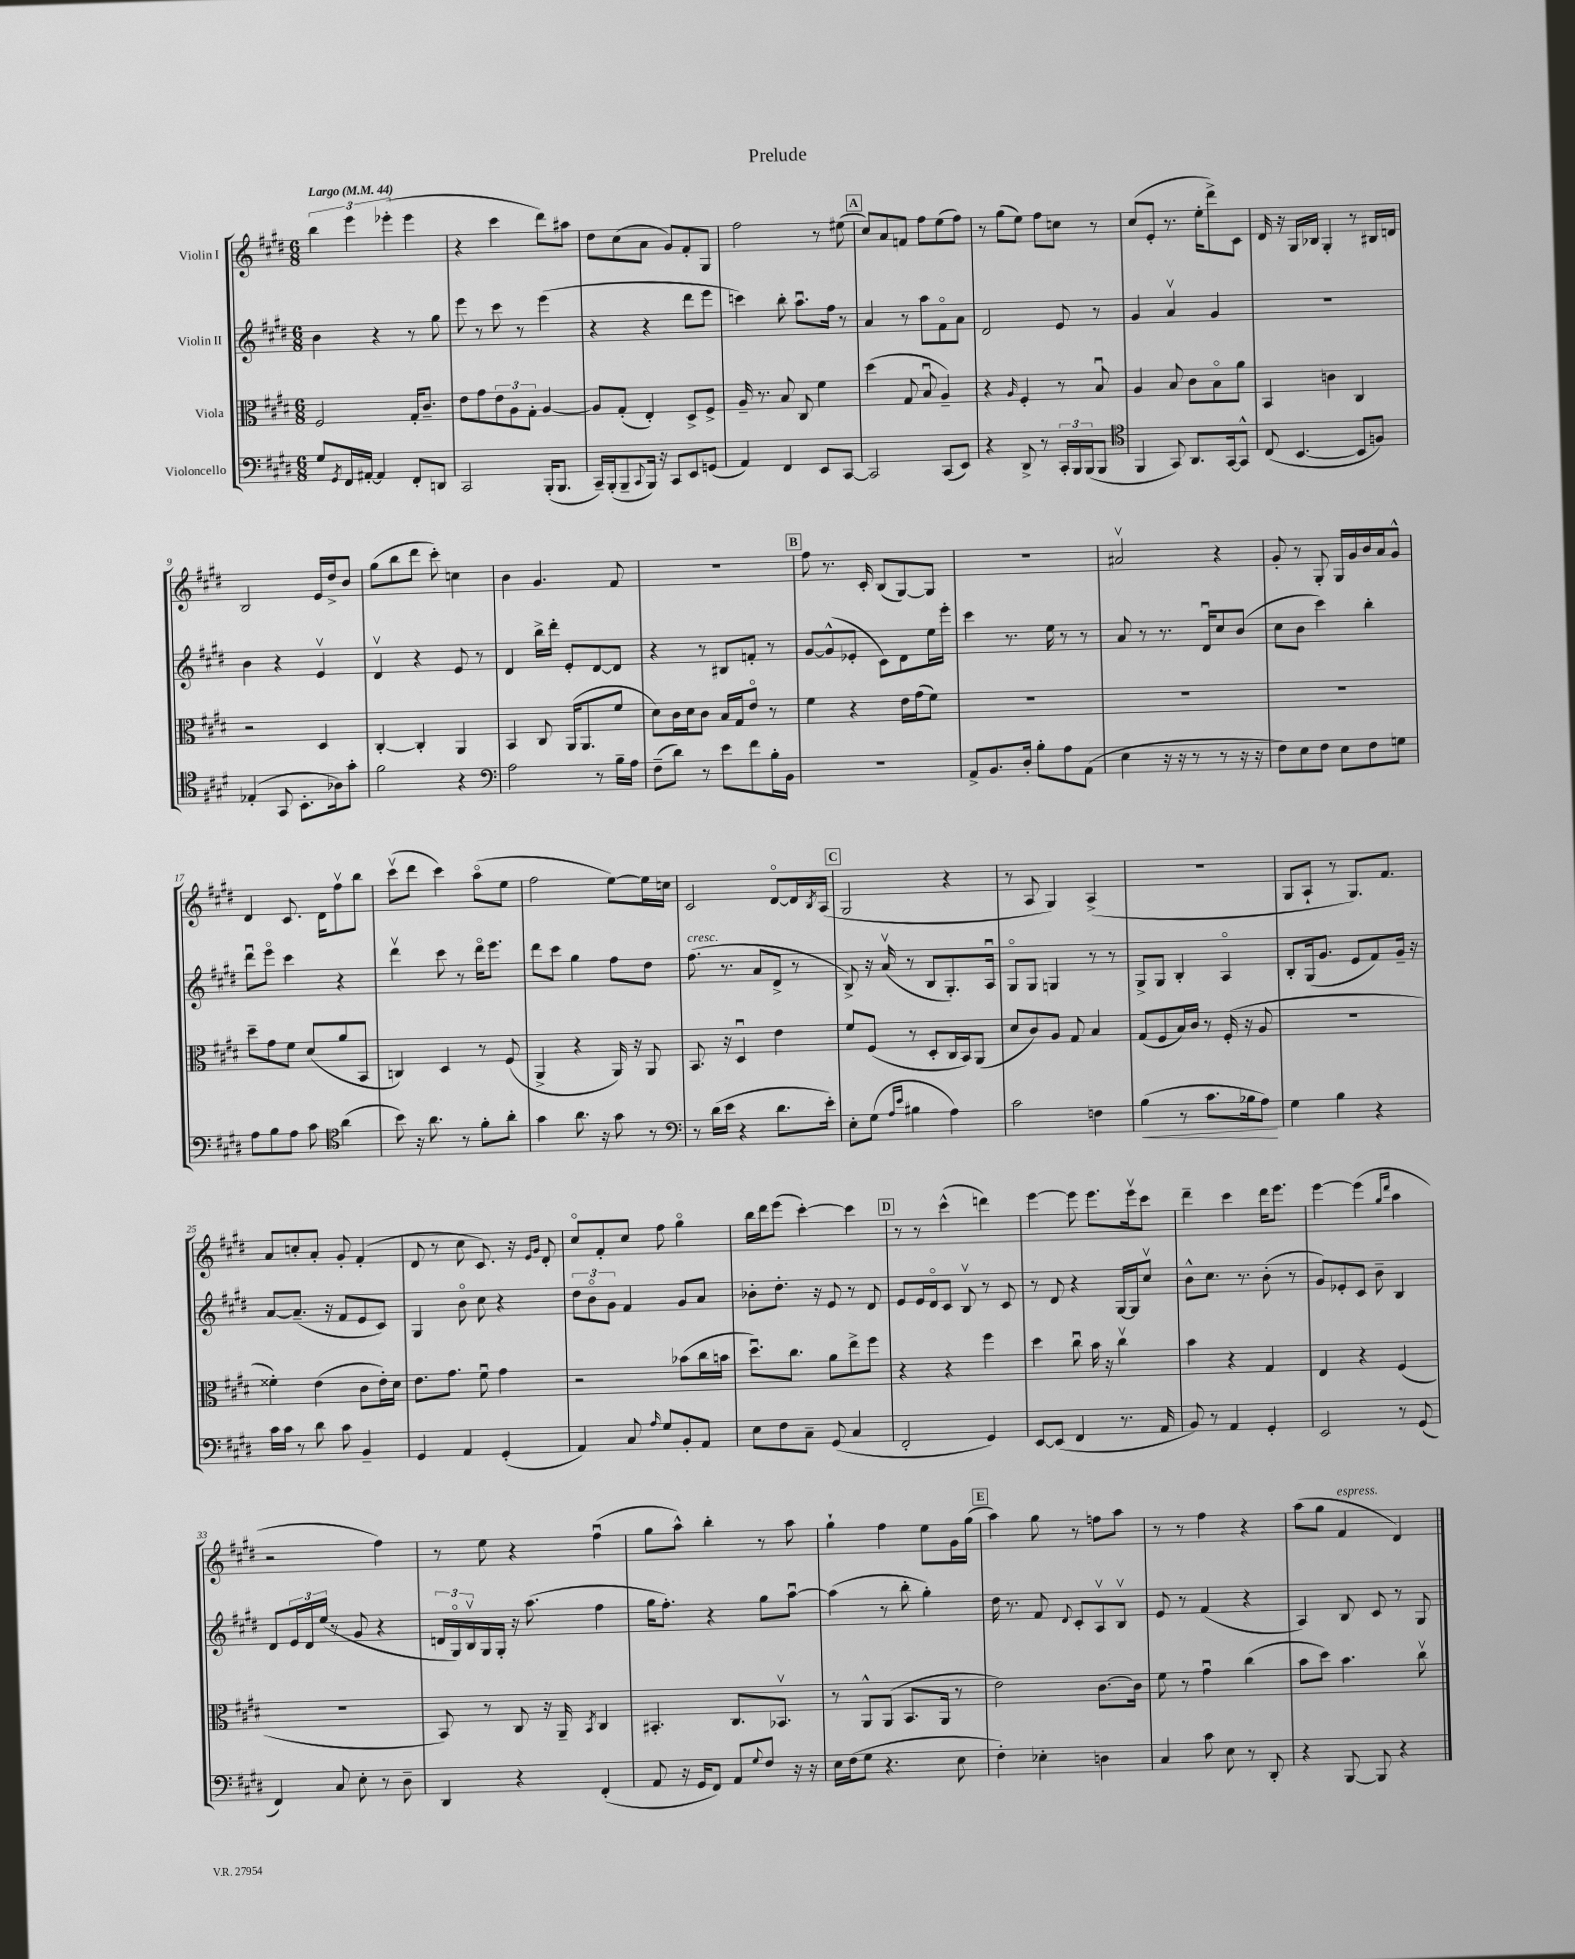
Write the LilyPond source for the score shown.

\header { title = "Prelude" }
<<
\new StaffGroup <<
\new Staff = "s0" \with { instrumentName = "Violin I" } {
    \clef treble \key e \major \numericTimeSignature \time 6/8 \tempo "Largo" 4 = 44
    \tuplet 3/2 { b''4 e'''4 ees'''4-.( } ees'''4 |
    r4 cis'''4 dis'''8) ais''8 |
    dis''8 cis''8( a'8 gis'8) fis'8-. gis8 |
    fis''2 r8 eis''8( |
    \mark \markup { \box "A" } cis''8) a'8 f'8 fis''8 e''8( fis''8) |
    r8 gis''8( e''8) fis''8 c''8 r8 |
    cis''8( e'8-. r8. e''16-. dis'''8->) cis'8 |
    dis'16 r16 gis16 bes16 gis4-. r8 bis16 d'16 |
    b2 e'16 dis''16-> b'8 |
    gis''8( b''8 dis'''8 cis'''8-.) c''4 |
    b'4 gis'4. fis'8 |
    R2. |
    \mark \markup { \box "B" } fis''8 r8. cis'16-. b8( gis8~) gis8 |
    R2. |
    ais'2\upbow r4 |
    gis'8-. r8 gis8-. gis16 gis'16 b'16 a'16 gis'8-^ |
    dis'4 cis'8. dis'16 fis''8\upbow b''8 |
    cis'''8\upbow( dis'''8 cis'''4) a''8\flageolet( e''8 |
    fis''2 e''8~) e''16 c''16 |
    cis'2 dis'8~\flageolet dis'16 \acciaccatura { b8 } a16( |
    \mark \markup { \box "C" } gis2 r4 |
    r8 a8 gis4) a4->( |
    R2. |
    gis8 a8-! r8 gis8.) fis'8. |
    a'8 c''8-. a'8-. gis'8-. fis'4-.( |
    dis'8 r8 cis''8 cis'8.) r16 \grace { e'16 gis'16 } dis'8-. |
    cis''8\flageolet fis'8-. cis''8 fis''8 gis''4\flageolet |
    b''16 dis'''16 e'''8( cis'''4~-.) cis'''4 |
    \mark \markup { \box "D" } r8 r8 cis'''4-^( d'''4) |
    e'''4~ e'''8 e'''8. e'''16\upbow cis'''8 |
    dis'''4-- cis'''4 dis'''16 e'''8. |
    e'''4~ e'''4( \grace { gis''16 dis'''16 } a''4 |
    r2 fis''4) |
    r8 e''8 r4 fis''4\downbow( |
    gis''8 a''8-^) b''4-. r8 a''8 |
    gis''4-! fis''4 e''8 gis'16 gis''16( |
    \mark \markup { \box "E" } a''4) gis''8 r8 f''8 a''8 |
    r8 r8 fis''4 r4 |
    a''8( gis''8 fis'4^\markup { \italic "espress." } dis'4) \bar "|." |
}
\new Staff = "s1" \with { instrumentName = "Violin II" } {
    \clef treble \key e \major \numericTimeSignature \time 6/8
    b'4 r4 r8 gis''8 |
    e'''8 r8 cis'''8 r8 e'''4( |
    r4 r4 dis'''8 e'''8 |
    c'''4) b''8-. a''8.\downbow fis''16 r8 |
    \mark \markup { \box "A" } a'4 r8 a''8 fis'8\flageolet a'8 |
    dis'2 e'8 r8 |
    gis'4 a'4\upbow gis'4 |
    R2. |
    b'4 r4 e'4\upbow |
    dis'4\upbow r4 e'8 r8 |
    dis'4 b''16-> dis'''16-. e'8-. dis'8~ dis'8 |
    r4 r8 bis8 f'8-. r8 |
    \mark \markup { \box "B" } gis'8~ gis'8-^( ees'8-. cis'8) dis'8 e''16 e'''16-. |
    cis'''4 r8. e''16 r8 r8 |
    a'8 r8 r8. dis'16\downbow cis''8 b'8( |
    cis''8 b'8 cis'''4) b''4-. |
    dis'''8\downbow e'''8\flageolet cis'''4 r4 |
    dis'''4\upbow cis'''8 r8 dis'''16\flageolet e'''8. |
    dis'''8 cis'''8 gis''4 fis''8 dis''8 |
    fis''8.^\markup { \italic "cresc." }( r8. a'8 dis'8-> r8 |
    \mark \markup { \box "C" } b8->) r16 a'16\upbow( r8 b8 gis8.-.) a16\downbow |
    gis8\flageolet gis8 g4 r8 r8 |
    gis8-> gis8 b4-. a4\flageolet |
    b8-. gis16( gis'8. e'8 fis'8) gis'16-- r16 |
    a'8~ a'8.--( r16 fis'8 e'8 cis'8) |
    gis4 b'8\flageolet cis''8 r4 |
    \tuplet 3/2 { dis''8 b'8\flageolet gis'8 } fis'4 gis'8 a'8 |
    bes'8-. dis''8.-. r16 e'8 r8 dis'8 |
    \mark \markup { \box "D" } e'8 e'16 dis'16\flageolet cis'8 b8\upbow r8 cis'8 |
    r8 dis'8 r4 gis16~ gis16 cis''8\upbow |
    b'8-^ cis''8. r8. b'8-.( r8 |
    gis'8) ees'8-. cis'8 b'8-- b4 |
    dis'8 \tuplet 3/2 { e'16 dis'16 e''16( } r8 gis'8 r4 |
    \tuplet 3/2 { d'16 gis16\flageolet) b16\upbow } gis16 gis16-. r16 a''8.( fis''4 |
    gis''16 fis''8.-.) r4 gis''8 a''8~\downbow |
    a''4( r8 b''8-. gis''4-.) |
    \mark \markup { \box "E" } dis''16 r8. fis'8 \appoggiatura { dis'8 } cis'8-. a8\upbow b8\upbow |
    e'8 r8 fis'4( r4 |
    a4) b8 cis'8 r8 gis8 \bar "|." |
}
\new Staff = "s2" \with { instrumentName = "Viola" } {
    \clef alto \key e \major \numericTimeSignature \time 6/8
    fis2 gis16-. cis'8.-- |
    e'8 gis'8 \tuplet 3/2 { e'8 a8 gis8-. } a4~ |
    a8 gis8-.( e4-.) dis8-> fis8-> |
    a16-- r8. b8 cis8 fis'4 |
    \mark \markup { \box "A" } dis''4( gis8 b8\downbow a4--) |
    r4 \grace { a16 } fis4-. r8 b8\downbow |
    a4 b8 cis'8 b8\flageolet a'8 |
    b,4 c'4 cis4 |
    r2 dis4 |
    cis4~-. cis4-. a,4 |
    b,4 cis8 a,16( a,8. fis'8 |
    dis'8) cis'16 dis'16 cis'8 b16 gis16 e'8\flageolet r8 |
    \mark \markup { \box "B" } fis'4 r4 e'16 gis'16( fis'8) |
    R2. |
    R2. |
    R2. |
    dis''8-- gis'8 fis'8 dis'8( a'8 b,8 |
    c4) dis4 r8 fis8( |
    a,4-> r4 a,16) r16 a,8 |
    b,8. r16 dis4\downbow e'4 |
    \mark \markup { \box "C" } fis'8 fis8( r8 dis8-. cis16 b,16) a,8( |
    dis'8 cis'8) a8 gis8 b4 |
    gis8( fis8 b16) cis'16 r8 fis16-.( r16 a8 |
    R2. |
    fisis'4-.) e'4( cis'8 e'16-.) dis'16 |
    e'8. gis'8. fis'8\downbow gis'4 |
    r2 bes'8( cis''16 b'16 |
    dis''8.\downbow) cis''8. a'8 e''8-> fis''8 |
    \mark \markup { \box "D" } r4 r4 fis''4 |
    dis''4 cis''8\downbow b'16 r16 cis''4\upbow |
    b'4 r4 gis4 |
    e4 r4 fis4( |
    R2. |
    b,8) r8 cis8 r16 a,16-- \acciaccatura { b,8 } cis4 |
    bis,4.-. cis8. bes,8.\upbow |
    r8 a,8-^ a,8( b,8. a,16 r8 |
    \mark \markup { \box "E" } e'2) cis'8.~ cis'16 |
    fis'8 r8 gis'4\downbow cis''4( |
    b'8 dis''8) b'4. cis''8\upbow \bar "|." |
}
\new Staff = "s3" \with { instrumentName = "Violoncello" } {
    \clef bass \key e \major \numericTimeSignature \time 6/8
    gis8 \acciaccatura { gis,8 } fis,16 ais,16~-. ais,4 fis,8-. d,8 |
    cis,2 b,,16-.( b,,8. |
    cis,16--) b,,16-.( b,,8-- \appoggiatura { cis,8 } b,,16) r16 cis,8 e,8 g,8( |
    a,4) fis,4 e,8 cis,8~ |
    \mark \markup { \box "A" } cis,2 cis,8( e,8) |
    r4 dis,8-> r8 \tuplet 3/2 { cis,16-. b,,16 b,,16( } b,,8 |
    \clef tenor fis,4 gis,8) a,8. gis,16~ gis,8-^ |
    cis8( b,4.~ b,8 f8) |
    ees4-.( gis,8 b,8.-. aes16) gis'8-. |
    fis'2 r4 |
    \clef bass a2 r8 b16-- a16 |
    fis8--( dis'8) r8 e'8 fis'8 b16-. b,16 |
    \mark \markup { \box "B" } R2. |
    a,8-> b,8. dis16-. b8-. a8 a,8( |
    e4 r16 r16 r8 r8 r16 r16 |
    fis8) e8 fis8 e8 fis8 g8 |
    a8 b8 a8 cis'8 \clef tenor a'4( |
    b'8) r16 a'8. r8 fis'8-. a'8-. |
    gis'4 a'8. r16 gis'8 r8 |
    \clef bass r8 dis'16( e'16 r4 dis'8. e'16-.) |
    \mark \markup { \box "C" } e8-. gis8( \grace { a16 e'16 } bis4 a4) |
    cis'2 f4 |
    b4\<( r8 cis'8. bes16 a8\!) |
    gis4 b4 r4 |
    cis'16 cis'16 r8 dis'8 cis'8 b,4-- |
    gis,4 a,4 gis,4-.( |
    a,4) cis8 \grace { a16 } gis8 b,8-. a,8 |
    e8 fis8 cis8-- gis,8( cis4 |
    \mark \markup { \box "D" } fis,2-. gis,4) |
    e,8~ e,8( fis,4 r8. a,16 |
    b,8) r8 a,4 gis,4-. |
    e,2 r8 gis,8( |
    fis,4) cis8 e8-. r8 dis8-- |
    dis,4 r4 fis,4-.( |
    a,8 r16 gis,16 fis,8) a,8 \appoggiatura { gis8 } fis8 r16 r16 |
    e16 fis16( gis8 r4. e8 |
    \mark \markup { \box "E" } fis4-.) ees4-. d4 |
    cis4 cis'8 e8 r8 dis,8-. |
    r4 b,,8~ b,,8 r4 \bar "|." |
}
>>
>>
